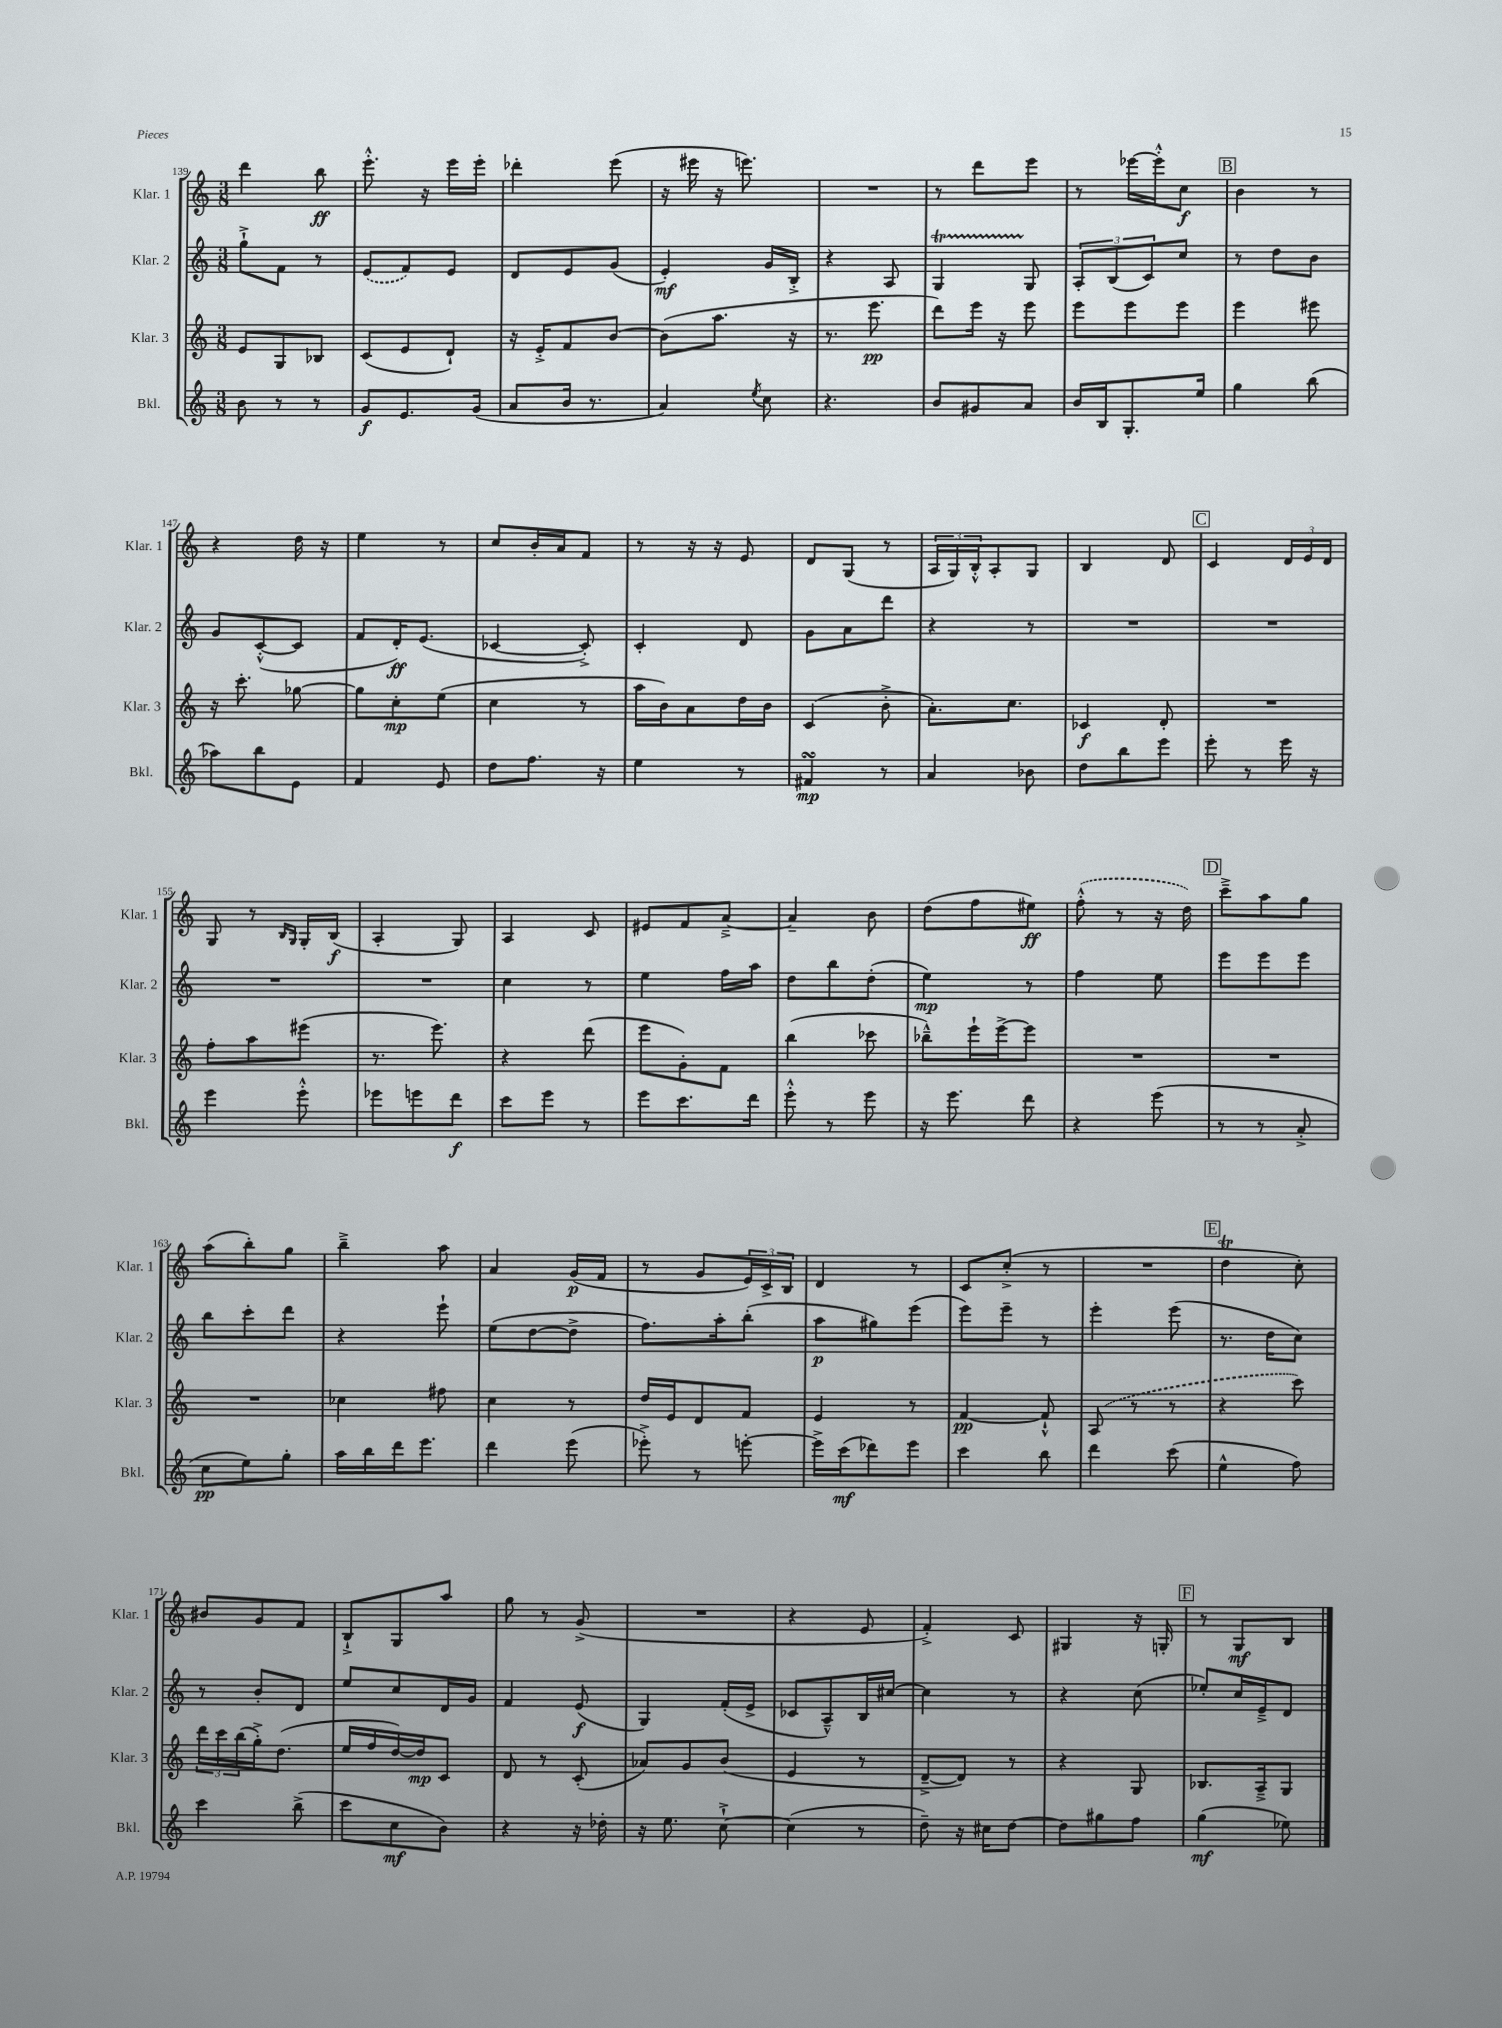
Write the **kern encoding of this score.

**kern	**dynam	**kern	**dynam	**kern	**dynam	**kern	**dynam
*part4	*part4	*part3	*part3	*part2	*part2	*part1	*part1
*staff4	*staff4	*staff3	*staff3	*staff2	*staff2	*staff1	*staff1
*I"Bkl.	*	*I"Klar. 3	*	*I"Klar. 2	*	*I"Klar. 1	*
*I'Bkl.	*	*I'Klar. 3	*	*I'Klar. 2	*	*I'Klar. 1	*
*clefG2	*	*clefG2	*	*clefG2	*	*clefG2	*
*k[]	*	*k[]	*	*k[]	*	*k[]	*
*M3/8	*	*M3/8	*	*M3/8	*	*M3/8	*
=139	=139	=139	=139	=139	=139	=139	=139
8b\	.	8e/L	.	8gg`^\L	.	4ddd\	.
8r	.	8G/	.	8f\J	.	.	.
8r	.	8B-X/J	.	8r	.	8bb\	ff
=140	=140	=140	=140	=140	=140	=140	=140
8g/L	f	(8c/L	.	(8e/L	.	8.eee'^^\	.
8.e/	.	8e/	.	8f/)	.	.	.
.	.	.	.	.	.	16r	.
.	.	8d`/J)	.	8e/J	.	16eee\LL	.
(16g/Jk	.	.	.	.	.	16eee'\JJ	.
=141	=141	=141	=141	=141	=141	=141	=141
8a/L	.	16r	.	8d/L	.	4ddd-X'\	.
.	.	16e'^/KL	.	.	.	.	.
16b/Jk	.	8f/	.	8e/	.	.	.
8.r	.	.	.	.	.	.	.
.	.	[8b/J	.	(8g/J	.	(8eee\	.
=142	=142	=142	=142	=142	=142	=142	=142
4a/)	.	(8b\L]	.	4e'/)	mf	16r	.
.	.	.	.	.	.	16eee#X\	.
.	.	8.aa\J	.	.	.	16r	.
.	.	.	.	.	.	8.eeen\)	.
8qee/	.	.	.	.	.	.	.
8cc\	.	.	.	16g/LL	.	.	.
.	.	16r	.	16B'^/JJ	.	.	.
=143	=143	=143	=143	=143	=143	=143	=143
4.r	.	8.r	.	4r	.	4.r	.
.	.	8.eee\	pp	.	.	.	.
.	.	.	.	8A/	.	.	.
=144	=144	=144	=144	=144	=144	=144	=144
8b/L	.	8ddd\L)	.	4GT/	.	8r	.
8g#X/	.	16eee\Jk	.	.	.	8ddd\L	.
.	.	16r	.	.	.	.	.
8a/J	.	8eee\	.	8G/	.	8eee\J	.
=145	=145	=145	=145	=145	=145	=145	=145
16b/LL	.	8eee\L	.	12A'/L	.	8r	.
16B/J	.	.	.	.	.	.	.
.	.	.	.	(12B/	.	.	.
8.G'/	.	8eee\	.	.	.	[16eee-X\LL	.
.	.	.	.	12c/)	.	.	.
.	.	.	.	.	.	16eee-'^^\J]	.
.	.	8eee\J	.	8cc/J	.	8cc\J	f
16ee/Jk	.	.	.	.	.	.	.
!!LO:REH:place=s1:t=B
=146	=146	=146	=146	=146	=146	=146	=146
4gg\	.	4eee\	.	8r	.	4b\	.
.	.	.	.	8dd\L	.	.	.
(8bb\	.	8eee#X\	.	8b\J	.	8r	.
!!LO:LB:g=z
=147	=147	=147	=147	=147	=147	=147	=147
8aa-X\L)	.	16r	.	8g/L	.	4r	.
.	.	8.ccc'\	.	.	.	.	.
8bb\	.	.	.	([8c'^^/	.	.	.
8e\J	.	[8gg-X\	.	8c/J]	.	16dd\	.
.	.	.	.	.	.	16r	.
=148	=148	=148	=148	=148	=148	=148	=148
4f/	.	8gg-\L]	.	8f/L	.	4ee\	.
.	.	8cc'\	mp	16d'/K)	ff	.	.
.	.	.	.	(8.e/J	.	.	.
8e/	.	(8ee\J	.	.	.	8r	.
=149	=149	=149	=149	=149	=149	=149	=149
8dd\L	.	4cc\	.	[4c-X/	.	8cc/L	.
8.ff\J	.	.	.	.	.	16b'/L	.
.	.	.	.	.	.	16a/J	.
.	.	8r	.	8c-'^/])	.	8f/J	.
16r	.	.	.	.	.	.	.
=150	=150	=150	=150	=150	=150	=150	=150
4ee\	.	16aa\LL	.	4c'/	.	8r	.
.	.	16b\J)	.	.	.	.	.
.	.	8a\	.	.	.	16r	.
.	.	.	.	.	.	16r	.
8r	.	16dd\L	.	8d/	.	8e/	.
.	.	16b\JJ	.	.	.	.	.
=151	=151	=151	=151	=151	=151	=151	=151
4f#XsSsS/	mp	(4c/	.	8g\L	.	8d/L	.
.	.	.	.	8a\	.	(8G/J	.
8r	.	8b'^\	.	8ddd\J	.	8r	.
=152	=152	=152	=152	=152	=152	=152	=152
4a/	.	8.a'\L)	.	4r	.	24A/LL	.
.	.	.	.	.	.	24G/)	.
.	.	.	.	.	.	24B'^^/J	.
.	.	.	.	.	.	8A'/	.
.	.	8.cc\J	.	.	.	.	.
8b-X\	.	.	.	8r	.	8G/J	.
=153	=153	=153	=153	=153	=153	=153	=153
8dd\L	.	4c-X/	f	4.r	.	4B/	.
8bb\	.	.	.	.	.	.	.
8eee\J	.	8d'/	.	.	.	8d/	.
!!LO:REH:place=s1:t=C
=154	=154	=154	=154	=154	=154	=154	=154
8eee'\	.	4.r	.	4.r	.	4c/	.
8r	.	.	.	.	.	.	.
16eee\	.	.	.	.	.	24d/LL	.
.	.	.	.	.	.	24e/	.
16r	.	.	.	.	.	.	.
.	.	.	.	.	.	24d/JJ	.
!!LO:LB:g=z
=155	=155	=155	=155	=155	=155	=155	=155
4eee\	.	8ff'\L	.	4.r	.	8G/	.
.	.	8aa\	.	.	.	8r	.
.	.	.	.	.	.	16qqB/LL	.
.	.	.	.	.	.	16qqG/JJ	.
8eee'^^\	.	(8eee#X\J	.	.	.	16G'/LL	.
.	.	.	.	.	.	(16B/JJ	f
=156	=156	=156	=156	=156	=156	=156	=156
8eee-X\L	.	8.r	.	4.r	.	4A'/	.
8eeen\	.	.	.	.	.	.	.
.	.	8.eee\)	.	.	.	.	.
8ddd\J	f	.	.	.	.	8G/)	.
=157	=157	=157	=157	=157	=157	=157	=157
8ccc\L	.	4r	.	4cc\	.	4A/	.
8eee\J	.	.	.	.	.	.	.
8r	.	(8ddd\	.	8r	.	8c/	.
=158	=158	=158	=158	=158	=158	=158	=158
8eee\L	.	8eee\L	.	4ee\	.	8e#X/L	.
8.ccc\	.	8g'\)	.	.	.	8f/	.
.	.	8f\J	.	16ff\LL	.	[8a~^/J	.
16ddd\Jk	.	.	.	16aa\JJ	.	.	.
=159	=159	=159	=159	=159	=159	=159	=159
8eee'^^\	.	(4bb\	.	8dd\L	.	4a~/]	.
8r	.	.	.	8bb\	.	.	.
8eee\	.	8ccc-X\	.	(8dd'\J	.	8b\	.
=160	=160	=160	=160	=160	=160	=160	=160
16r	.	8bb-X~^^\L)	.	4ee\)	mp	(8dd\L	.
8.eee\	.	.	.	.	.	.	.
.	.	16eee`\L	.	.	.	8ff\	.
.	.	[16eee^\J	.	.	.	.	.
8ddd\	.	8eee\J]	.	8r	.	8ee#X\J)	ff
=161	=161	=161	=161	=161	=161	=161	=161
4r	.	4.r	.	4ff\	.	(8ff'^^\	.
.	.	.	.	.	.	8r	.
(8eee\	.	.	.	8ee\	.	16r	.
.	.	.	.	.	.	16dd\)	.
!!LO:REH:place=s1:t=D
=162	=162	=162	=162	=162	=162	=162	=162
8r	.	4.r	.	8eee\L	.	8ccc~^\L	.
8r	.	.	.	8eee\	.	8aa\	.
8a'^/	.	.	.	8eee\J	.	8gg\J	.
!!LO:LB:g=z
=163	=163	=163	=163	=163	=163	=163	=163
8cc\L	pp	4.r	.	8bb\L	.	(8aa\L	.
8ee\)	.	.	.	8ccc'\	.	8bb'\)	.
8gg'\J	.	.	.	8ddd\J	.	8gg\J	.
=164	=164	=164	=164	=164	=164	=164	=164
16aa\LL	.	4cc-X\	.	4r	.	4bb~^\	.
16bb\	.	.	.	.	.	.	.
16ddd\J	.	.	.	.	.	.	.
8.eee\J	.	.	.	.	.	.	.
.	.	8ff#X\	.	8eee`\	.	8aa\	.
=165	=165	=165	=165	=165	=165	=165	=165
4ddd\	.	4cc\	.	(8ee\L	.	4a/	.
.	.	.	.	[8dd\	.	.	.
(8eee\	.	8r	.	8dd^\J]	.	(16g/LL	p
.	.	.	.	.	.	16f/JJ	.
=166	=166	=166	=166	=166	=166	=166	=166
8eee-X'^\)	.	16dd/LL	.	8.ff\L)	.	8r	.
.	.	16e/J	.	.	.	.	.
8r	.	8d/	.	.	.	8g/L	.
.	.	.	.	16aa'\k	.	.	.
[8eeen'\	.	8f/J	.	(8bb'\J	.	24e/L)	.
.	.	.	.	.	.	24c^/	.
.	.	.	.	.	.	24B/JJ	.
=167	=167	=167	=167	=167	=167	=167	=167
16eee^\LL]	.	4e/	.	8aa\L	p	4d/	.
(16ccc\J	mf	.	.	.	.	.	.
8ddd-X\)	.	.	.	8gg#X\)	.	.	.
8eee\J	.	8r	.	(8eee\J	.	8r	.
=168	=168	=168	=168	=168	=168	=168	=168
4ccc\	.	[4f/	pp	8eee\L)	.	8c/L	.
.	.	.	.	8eee~\J	.	(8cc'^/J	.
8bb\	.	8f`^^/]	.	8r	.	8r	.
=169	=169	=169	=169	=169	=169	=169	=169
4ddd\	.	(8A/	.	4eee'\	.	4.r	.
.	.	8r	.	.	.	.	.
(8ccc\	.	8r	.	(8eee\	.	.	.
!!LO:REH:place=s1:t=E
=170	=170	=170	=170	=170	=170	=170	=170
4ee^^\	.	4r	.	8.r	.	4ddT\	.
.	.	.	.	16dd\KL	.	.	.
8ff\)	.	8ccc\)	.	8cc\J)	.	8cc'\)	.
!!LO:LB:g=z
=171	=171	=171	=171	=171	=171	=171	=171
4ccc\	.	24ddd\LL	.	8r	.	8b#X/L	.
.	.	24ccc\	.	.	.	.	.
.	.	(24bb\	.	.	.	.	.
.	.	16gg'^\J)	.	8b'/L	.	8g/	.
.	.	(8.dd\J	.	.	.	.	.
(8bb^\	.	.	.	8d/J	.	8f/J	.
=172	=172	=172	=172	=172	=172	=172	=172
8ccc\L	.	16ee/LL	.	8ee/L	.	8B`^/L	.
.	.	16ff/	.	.	.	.	.
8cc\	mf	[16dd/)	.	8cc/	.	8G/	.
.	.	16dd/J]	mp	.	.	.	.
8b\J)	.	8c/J	.	16d/L	.	8aa/J	.
.	.	.	.	16g/JJ	.	.	.
=173	=173	=173	=173	=173	=173	=173	=173
4r	.	8d/	.	4f/	.	8gg\	.
.	.	8r	.	.	.	8r	.
16r	.	(8c'/	.	(8e/	f	(8g^/	.
16dd-X'\	.	.	.	.	.	.	.
=174	=174	=174	=174	=174	=174	=174	=174
16r	.	8a-X/L)	.	4G/)	.	4.r	.
8.ee\	.	.	.	.	.	.	.
.	.	8g/	.	.	.	.	.
[8cc`^\	.	(8b/J	.	(16f'/LL	.	.	.
.	.	.	.	16e^/JJ	.	.	.
=175	=175	=175	=175	=175	=175	=175	=175
(4cc\]	.	4e/	.	8c-X/L	.	4r	.
.	.	.	.	8A~^^/)	.	.	.
8r	.	8r	.	16B/L	.	8e/	.
.	.	.	.	[16cc#X/JJ	.	.	.
=176	=176	=176	=176	=176	=176	=176	=176
8dd~\)	.	[8d~^/L	.	4cc#\]	.	4f'^/)	.
16r	.	8d/J])	.	.	.	.	.
16cc#X\KL	.	.	.	.	.	.	.
[8dd\J	.	8r	.	8r	.	8c/	.
=177	=177	=177	=177	=177	=177	=177	=177
8dd\L]	.	4r	.	4r	.	4G#X/	.
8gg#X\	.	.	.	.	.	.	.
8ff\J	.	8G/	.	(8cc\	.	16r	.
.	.	.	.	.	.	16Gn'/	.
!!LO:REH:place=s1:t=F
=178	=178	=178	=178	=178	=178	=178	=178
(4gg\	mf	8.B-X/L	.	8ee-X'/L)	.	8r	.
.	.	.	.	16cc/L	.	8G/L	mf
.	.	16A~^/k	.	16e~^/J	.	.	.
8ee-X\)	.	8G/J	.	8d/J	.	8B/J	.
==	==	==	==	==	==	==	==
*-	*-	*-	*-	*-	*-	*-	*-
